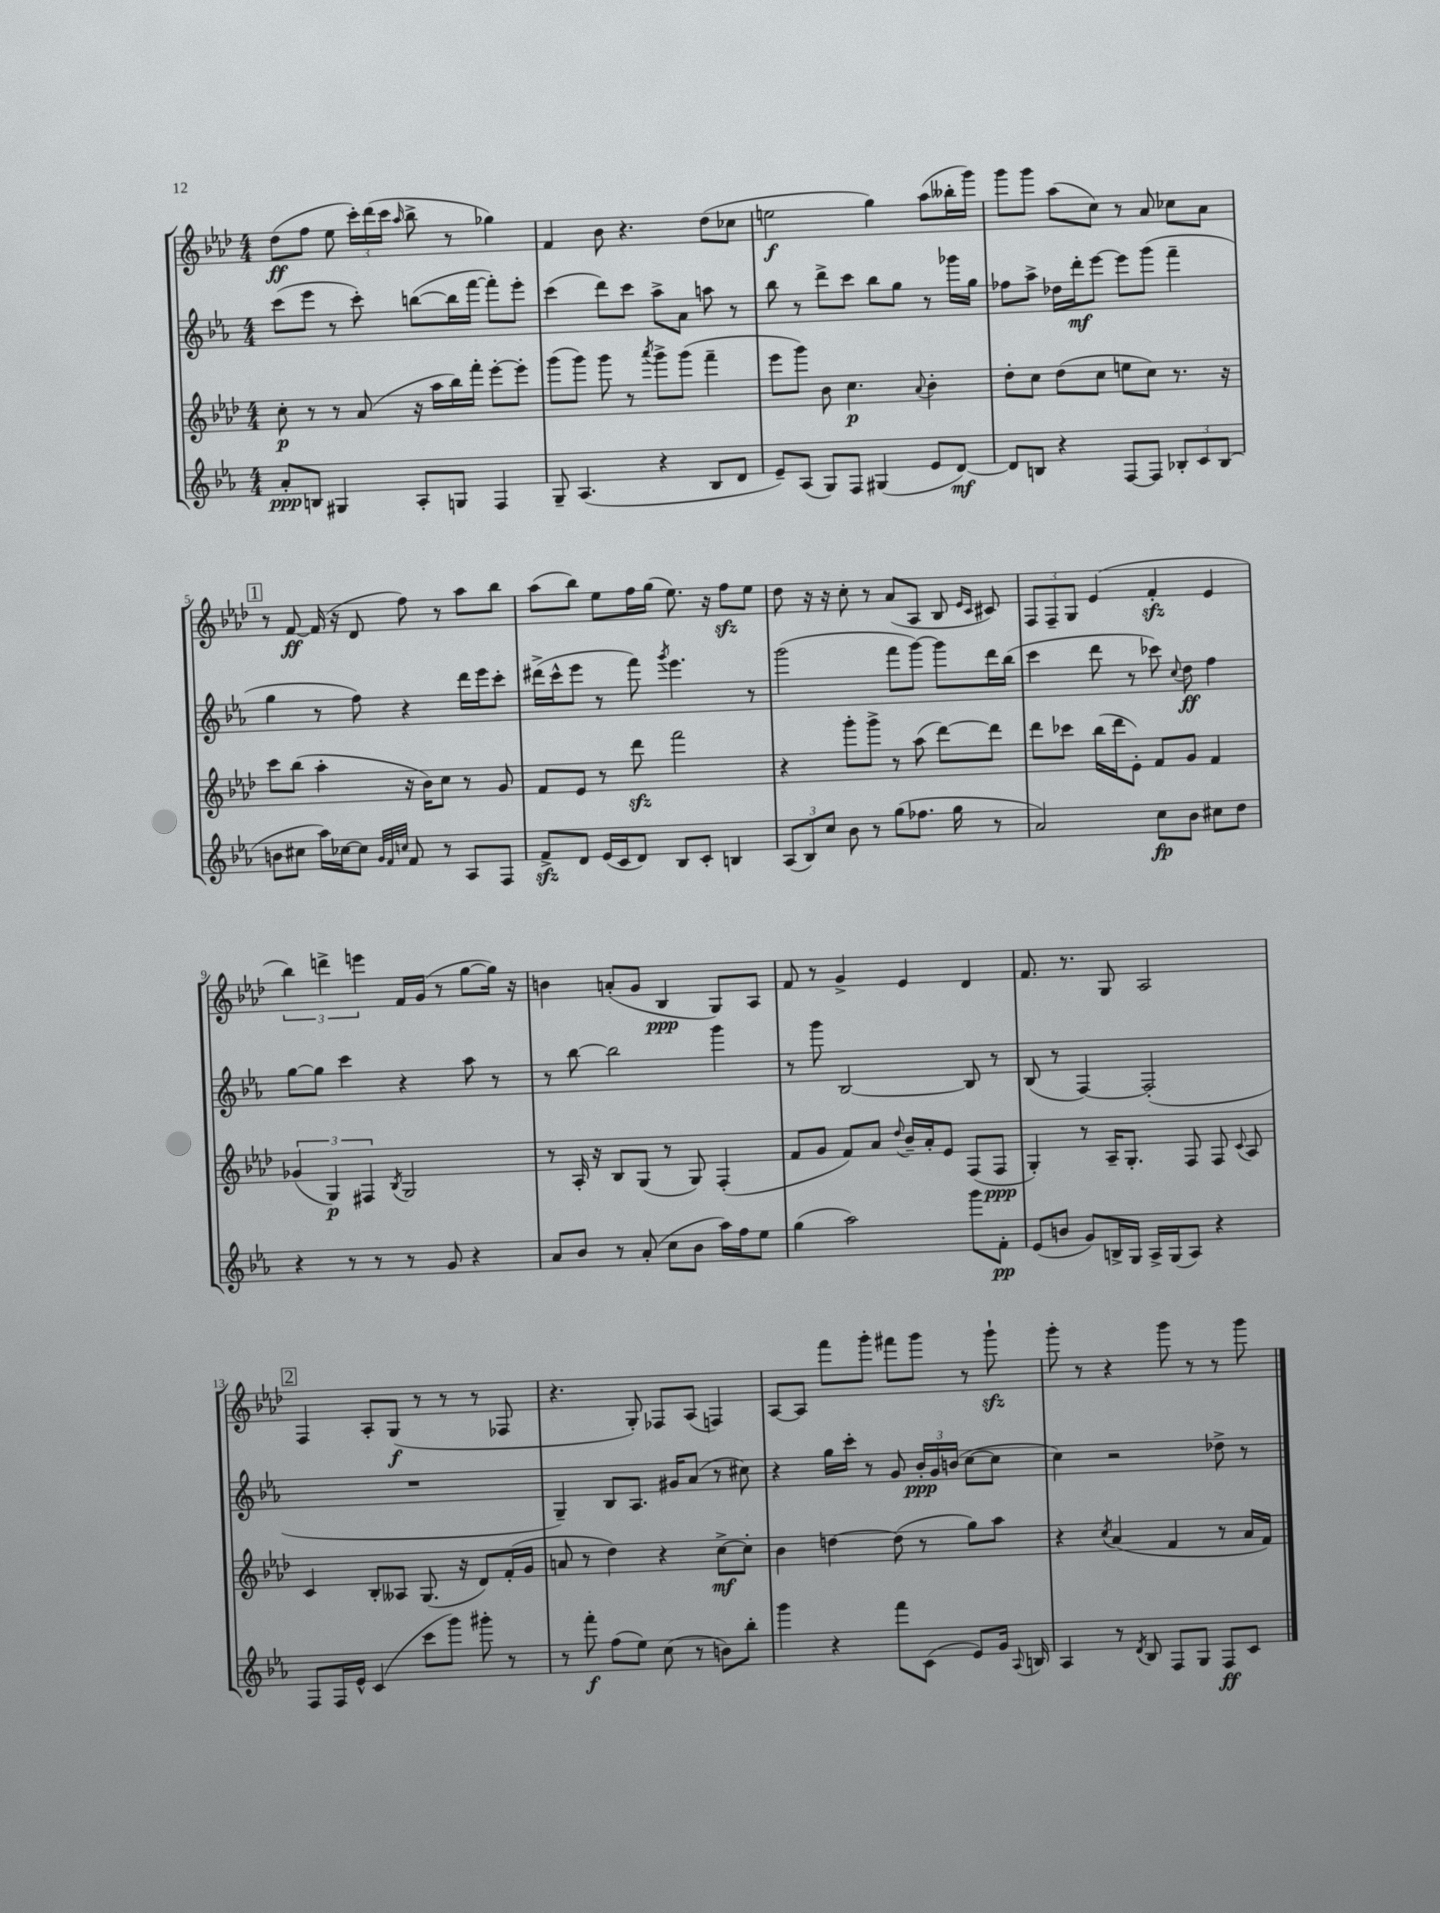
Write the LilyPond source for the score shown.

<<
\new StaffGroup <<
\new Staff = "s0" {
    \clef treble \key aes \major \numericTimeSignature \time 4/4
    \autoBeamOff des''8[\ff( f''8] ees''8 \tuplet 3/2 { c'''16[-.) des'''16( c'''16] } \grace { aes''16 } bes''8-> r8 ges''4) |
    f'4 bes'8 r4. des''8[( ces''8] |
    e''2\f g''4) aes''8[( beses''16-. g'''16]) |
    g'''8[ g'''8] aes''8[( c''8]) r8 aes'8 ces''8[ aes'8] |
    \mark \markup { \box "1" } r8 f'8~\ff f'16( r16 des'8 f''8) r8 aes''8[ bes''8] |
    aes''8[( bes''8]) ees''8[ f''16 g''16]( ees''8.) r16 f''8[\sfz ees''8] |
    des''8 r16 r16 c''8-. r8 aes'8[( aes8] bes8 \grace { ees'16[ c'16] } cis'8) |
    \tuplet 3/2 { f8[ f8-- g8] } ees'4( f'4-.\sfz ees'4 |
    \tuplet 3/2 { bes''4) d'''4-> e'''4 } f'16[ g'16]( r8 g''8[~ g''16]) r16 |
    b'4 a'8[-.( g'8] bes4\ppp g8[) aes8] |
    f'8 r8 g'4-> ees'4 des'4 |
    f'8. r8. g8 aes2 |
    \mark \markup { \box "2" } f4 aes8[-. g8]\f( r8 r8 r8 fes8 |
    r4. g8-.) fes8[ aes8]( f4) |
    aes8[~ aes8] f'''8[ g'''8]-. fis'''8[ g'''8] r8 g'''8-!\sfz |
    g'''8-. r8 r4 g'''8 r8 r8 g'''8 \bar "|." |
}
\new Staff = "s1" {
    \clef treble \key ees \major \numericTimeSignature \time 4/4
    \autoBeamOff c'''8[( ees'''8] r8 c'''8-.) b''8[~( b''16 f'''16]~ f'''8[-.) ees'''8]-. |
    c'''4( d'''8[) c'''8] aes''8[-> aes'8] a''8 r8 |
    bes''8 r8 d'''8[-> c'''8] bes''8[ g''8] r8 ges'''16[ g''16] |
    fes''8[ aes''8]-> des''16[ d'''16-.\mf ees'''8]~ ees'''8[ g'''8]( f'''4-- |
    \mark \markup { \box "1" } g''4 r8 f''8) r4 d'''16[ ees'''16 c'''8]-. |
    dis'''16[->( c'''16-^ ees'''8] r8 f'''8) \acciaccatura { g'''8 } ees'''4. r8 |
    g'''2( f'''8[ g'''8]~) g'''8[ d'''16 bes''16]( |
    c'''4 d'''8 r8 ces'''8) \appoggiatura { c''8 } d''8\ff f''4 |
    g''8[~ g''8] c'''4 r4 aes''8 r8 |
    r8 bes''8~ bes''2 g'''4 |
    r8 g'''8 bes2~ bes8 r8 |
    bes8( r8 f4~) f2-.( |
    \mark \markup { \box "2" } R1 |
    g4--) bes8[ aes8.] gis'16[ aes'8]( r8 cis''8) |
    r4 g''16[ c'''16]-. r8 g'8 \tuplet 3/2 { bes'16[-.\ppp g'16 b'16]( } c''8[~ c''8] |
    c''4) r2 des''8-> r8 \bar "|." |
}
\new Staff = "s2" {
    \clef treble \key aes \major \numericTimeSignature \time 4/4
    \autoBeamOff c''8-.\p r8 r8 aes'8( r16 aes''16[ bes''16) f'''16]-. ees'''8[~-. ees'''8]-. |
    g'''8[( g'''8]) g'''8 r8 \acciaccatura { aes'''8 } g'''8[-> g'''8]( f'''4-- |
    ees'''8[ g'''8]) bes'8 c''4.\p \appoggiatura { aes'8 } bes'4-. |
    des''8[-. c''8] des''8[( c''8] e''8[ c''8]) r8. r16 |
    \mark \markup { \box "1" } c'''8[ bes''8]( aes''4-. r16 bes'16[) c''8] r8 g'8 |
    f'8[ ees'8] r8 des'''8\sfz f'''2 |
    r4 g'''8[-. g'''8]-> r8 aes''8( des'''8[~) des'''8] |
    des'''8[ ces'''8] bes''16[( des'''16 ees'8]-.) f'8[ g'8] f'4 |
    \tuplet 3/2 { ges'4( g4\p) fis4 } \acciaccatura { bes8 } g2 |
    r8 aes16-. r16 bes8[ g8]( r8 g8) f4-.( |
    f'8[ g'8] f'8[) aes'8] \appoggiatura { des''8 } bes'16[-- aes'16-. ees'8] f8[( f8]\ppp |
    g4-.) r8 aes16[-- g8.]-. f8 f8 \appoggiatura { c'8 } aes8 |
    \mark \markup { \box "2" } c'4 bes8[-. aeses8] g8.( r16 des'8[) f'16-.( g'16] |
    a'8 r8 des''4) r4 c''8[~->\mf c''8]-. |
    bes'4 d''4~ d''8( r8 g''8[) aes''8] |
    r4 \acciaccatura { c''8 } aes'4( f'4 r8 aes'16[ f'16]) \bar "|." |
}
\new Staff = "s3" {
    \clef treble \key ees \major \numericTimeSignature \time 4/4
    \autoBeamOff aes'8[-.\ppp b8] gis4 aes8[-. g8] f4 |
    g8-- aes4.( r4 bes8[ d'8] |
    ees'8[--) aes8]( g8[) f8] gis4( ees'8[ d'8]~\mf) |
    d'8[ b8] r4 f8[~ f8] \tuplet 3/2 { bes8[-. c'8 bes8]( } |
    \mark \markup { \box "1" } b'8[ cis''8] aes''16[) ces''16~ ces''8] \grace { g'32[ f'32 c''32] } f'8 r8 aes8[ f8] |
    f'8[->\sfz d'8] ees'16[( c'16 d'8]) bes8[ c'8]-. b4 |
    \tuplet 3/2 { aes8[( bes8) c''8] } bes'8 r8 g''8[( fes''8.] g''16 r8 |
    aes'2) c''8[\fp bes'8] cis''8[ d''8] |
    r4 r8 r8 r8 g'8 r4 |
    aes'8[ bes'8] r8 aes'8-.( c''8[ bes'8] aes''16[) f''16 ees''8] |
    g''4( aes''2) g'''8[ f'8]-.\pp |
    ees'8[( b'8] g'8[) b16-> g16] aes16[-> g16( aes8]) r4 |
    \mark \markup { \box "2" } f8[ f16 ees'16]-^ c'4( c'''8[ g'''8]) gis'''8-. r8 |
    r8 f'''8-.\f f''8[( ees''8]) c''8( r8 b'8[) bes''8]-. |
    g'''4 r4 f'''8[ c'8]( ees'8[) g'16] \appoggiatura { aes8 } b16 |
    aes4 r8 \acciaccatura { d'8 } bes8 f8[ g8] f8[\ff c'8] \bar "|." |
}
>>
>>
